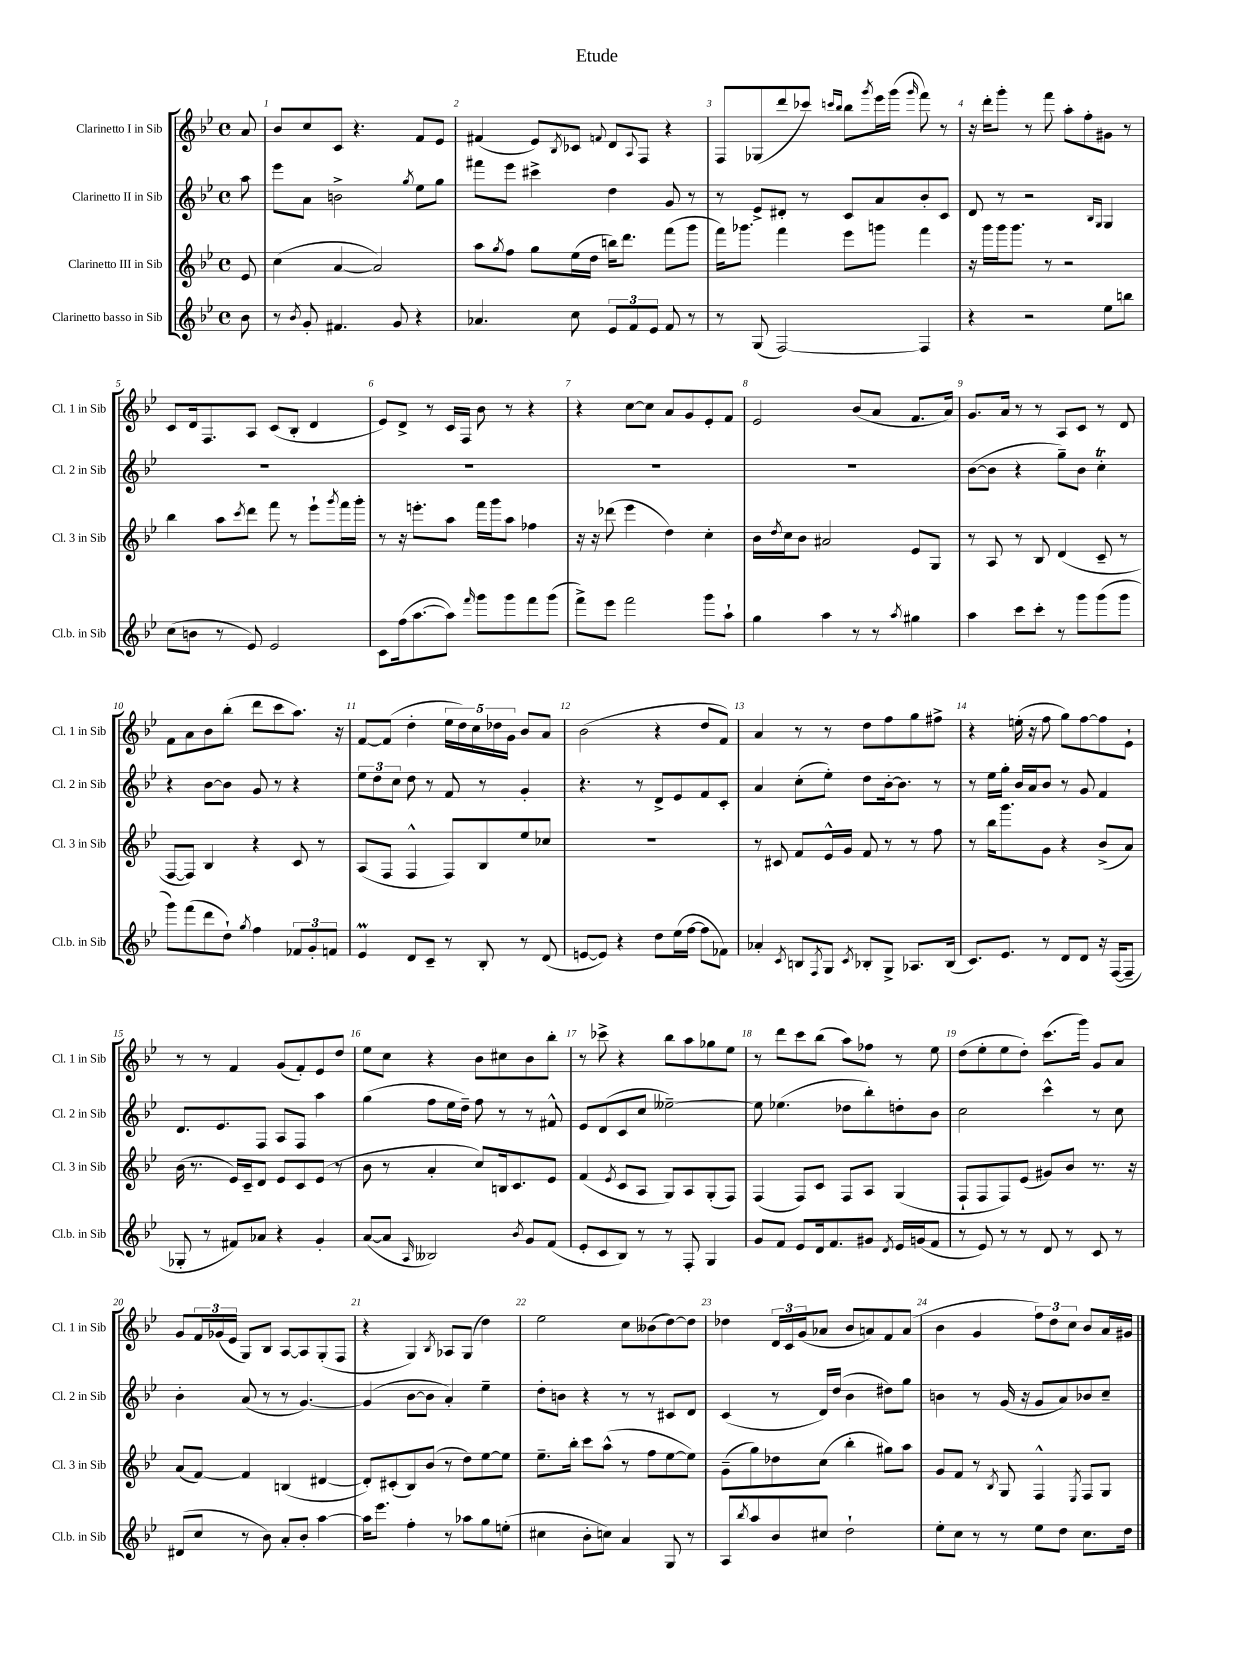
\header { title = "Etude" }
<<
\new StaffGroup <<
\new Staff = "s0" \with { instrumentName = "Clarinetto I in Sib" shortInstrumentName = "Cl. 1 in Sib" } {
    \clef treble \key bes \major \defaultTimeSignature \time 4/4 \partial 8
    a'8 |
    bes'8 c''8 c'8 r4. f'8 ees'8 |
    fis'4( ees'8) \acciaccatura { bes8 } ces'8 \appoggiatura { f'8 } d'8 \appoggiatura { a8 } f8 r4 |
    f8 ges8( d'''8 ces'''8) \grace { c'''16 bes''16 } bes''8 \acciaccatura { g'''8 } ees'''16 g'''16( \grace { g'''16 } f'''8) r8 |
    r16 d'''16-. g'''8-. r8 f'''8 a''8-. f''8-. gis'8 r8 |
    c'8 d'16 f8. a8 c'8( bes8-. d'4 |
    ees'8) d'8-> r8 c'16 f16 bes'8 r8 r4 |
    r4 c''8~ c''8 a'8 g'8 ees'8-. f'8 |
    ees'2 bes'8( a'8 f'8. a'16) |
    g'8. a'16 r8 r8 a8 c'8 r8 d'8 |
    f'8 a'8 bes'8 bes''8-.( d'''8 c'''8 a''8.) r16 |
    f'8~ f'8( d''4-. \tuplet 5/4 { ees''16 d''16) c''16 des''16 g'16 } bes'8 a'8 |
    bes'2( r4 d''8 f'8) |
    a'4 r8 r8 d''8 f''8 g''8 fis''8-> |
    r4 e''16-.( r16 f''8 g''8) f''8~ f''8 ees'8-! |
    r8 r8 f'4 g'8( f'8-.) ees'8 d''8 |
    ees''8 c''8 r4 bes'8 cis''8 bes'8 bes''8-. |
    r8 ces'''8-> r4 bes''8 a''8 ges''8 ees''8 |
    r8 d'''8 c'''8 bes''8( a''8) fes''8 r8 ees''8 |
    d''8( ees''8-. ees''8 d''8-.) c'''8.( g'''16) g'8 a'8 |
    g'8 \tuplet 3/2 { f'16 ges'16( ees'16 } g8) bes8 a8~ a8 g8-.( f8 |
    r4 g4) \acciaccatura { bes8 } aes8 g8( d''4) |
    ees''2 c''8 beses'8( d''8~) d''8 |
    des''4 \tuplet 3/2 { d'16 c'16 g'16( } aes'8 bes'8 a'8) f'8 a'8( |
    bes'4 g'4 \tuplet 3/2 { f''8) d''8 c''8 } bes'8 a'16 gis'16 \bar "|." |
}
\new Staff = "s1" \with { instrumentName = "Clarinetto II in Sib" shortInstrumentName = "Cl. 2 in Sib" } {
    \clef treble \key bes \major \defaultTimeSignature \time 4/4 \partial 8
    a''8 |
    ees'''8 a'8 b'2-> \acciaccatura { g''8 } ees''8 g''8 |
    fis'''8 ees'''8 cis'''4-> d''4 g'8 r8 |
    r8 ees'8-> dis'8-. r8 c'8 a'8 bes'8-. c'8 |
    d'8 r8 r2 \grace { bes16 g16 } g4 |
    R1 |
    R1 |
    R1 |
    R1 |
    bes'8~( bes'8 r4 g''8--) bes'8 c''4-.\trill |
    r4 bes'8~ bes'8 g'8 r8 r4 |
    \tuplet 3/2 { ees''8 d''8 c''8 } d''8 r8 f'8 r8 g'4-. |
    r4. r8 d'8-> ees'8 f'8 c'8-. |
    a'4 c''8-.( ees''8-.) d''8 bes'16~-. bes'8. r8 |
    r8 ees''16 g''16-. bes'16 a'16 bes'8 r8 g'8 f'4 |
    d'8. ees'8. f8 a8 f8 a''4 |
    g''4( f''8 ees''16 d''16--) f''8 r8 r8 fis'8-^ |
    ees'8 d'8( c'8 c''8 eeses''2~--) |
    eeses''8 ees''4.( des''8 bes''8-.) d''8-. bes'8 |
    c''2 c'''4-^ r8 c''8 |
    bes'4-. a'8( r8 r8 g'4.~) |
    g'4( bes'8~ bes'8 a'4-.) ees''4-- |
    d''8-. b'8 r4 r8 r8 cis'8 d'8 |
    c'4( r8 d'16) d''16( bes'4 dis''8) g''8 |
    b'4 r8 g'16( r16 g'8 a'8) bes'8 c''8-- \bar "|." |
}
\new Staff = "s2" \with { instrumentName = "Clarinetto III in Sib" shortInstrumentName = "Cl. 3 in Sib" } {
    \clef treble \key bes \major \defaultTimeSignature \time 4/4 \partial 8
    ees'8 |
    c''4( a'4~ a'2) |
    a''8 \acciaccatura { g''8 } f''8 g''8 ees''16( d''16 b''16) d'''8. f'''8( g'''8 |
    f'''16) ges'''8. f'''4 ees'''8 g'''8 f'''4 |
    r16 g'''16 g'''16 g'''8. r8 r2 |
    bes''4 a''8 \acciaccatura { c'''8 } d'''8 f'''8 r8 ees'''8-! \acciaccatura { g'''8 } f'''16 g'''16-. |
    r8 r16 e'''8.-. a''8 f'''16 g'''16 a''8 fes''4 |
    r16 r16 des'''8( ees'''4 d''4) c''4-. |
    bes'16 \acciaccatura { d''8 } c''16 bes'8 ais'2 ees'8 g8 |
    r8 a8 r8 bes8 d'4( c'8-- r8 |
    f8~ f8) bes4 r4 c'8 r8 |
    a8( f8 f4-^ f8) bes8 ees''8 ces''8 |
    R1 |
    r8 cis'8 f'8 ees'16-^ g'16 f'8 r8 r8 f''8 |
    r8 bes''16 g'''8. g'8 r4 bes'8->( a'8) |
    bes'16( r8. ees'16) c'16-- d'8 ees'8 c'8 ees'8( r8 |
    bes'8 r8 a'4-. c''8) b16 c'8. ees'8 |
    f'4( \acciaccatura { ees'8 } c'8 a8 g8) a8 g8-.( f8) |
    f4( f8) c'8 f8 a8 g4( |
    f8-! f8 f8) ees'8( gis'8) bes'8 r8. r16 |
    a'8( f'8~) f'4 b4( dis'4~ |
    dis'8-.) cis'8-.( bes8) bes'8( r8 d''8) ees''8~ ees''8 |
    ees''8.-- bes''16-. c'''8 a''8-^( r8 f''8 ees''8~ ees''8) |
    g'8--( g''8) des''8 c''8( bes''4-. gis''8) a''8 |
    g'8 f'8 r8 \acciaccatura { bes8 } g8 f4-^ \acciaccatura { ees8 } f8 g8 \bar "|." |
}
\new Staff = "s3" \with { instrumentName = "Clarinetto basso in Sib" shortInstrumentName = "Cl.b. in Sib" } {
    \clef treble \key bes \major \defaultTimeSignature \time 4/4 \partial 8
    bes'8 |
    r8 \acciaccatura { bes'8 } g'8-. fis'4. g'8 r4 |
    aes'4. c''8 \tuplet 3/2 { ees'8 f'8 ees'8 } f'8 r8 |
    r8 g8( f2~) f4 |
    r4 r2 ees''8 b''8 |
    c''8( b'8 r8 ees'8) ees'2 |
    c'8 f''16( a''8.~ a''8) \grace { f'''16 } g'''8 g'''8 f'''8 g'''8( |
    f'''8->) ees'''8 f'''2 g'''8 a''8-! |
    g''4 a''4 r8 r8 \acciaccatura { a''8 } gis''4 |
    a''4 c'''8 c'''8-. r8 g'''8 g'''8( g'''8 |
    g'''8) f'''8( d'''8 d''8-!) \acciaccatura { g''8 } f''4 \tuplet 3/2 { fes'8 g'8-. f'8 } |
    ees'4\prall d'8 c'8-- r8 bes8-. r8 d'8( |
    e'8~ e'8) r4 d''8 ees''16( f''16~ f''8 fes'8) |
    aes'4-. \acciaccatura { c'8 } b8 \acciaccatura { f8 } g8 \acciaccatura { c'8 } bes8-. g8-> aes8. bes16( |
    c'8.) ees'8. r8 d'8 d'8 r16 f16~( f8-- |
    ges8-. r8 fis'8) aes'8 r4 g'4-. |
    a'8~( a'8 \grace { a16 } beses2) \acciaccatura { bes'8 } g'8 f'8( |
    ees'8-. c'8 bes8) r8 r8 f8-. g4 |
    g'8 f'8 ees'8 d'16 f'8. gis'8 \acciaccatura { d'8 } ees'16 g'16( f'8 |
    r8 ees'8) r8 r8 d'8 r8 c'8 r8 |
    dis'8( c''8 r8 bes'8) a'8-. bes'8-. a''4~ |
    a''16 ees'''8. f''4-. r8 aes''8 g''8 e''8-.( |
    cis''4 bes'8-. c''8) a'4 g8 r8 |
    a8 \acciaccatura { bes''8 } a''8 bes'8 cis''8 d''2-! |
    ees''8-. c''8 r8 r8 ees''8 d''8 c''8. d''16 \bar "|." |
}
>>
>>
\layout { \context { \Score \override BarNumber.break-visibility = ##(#f #t #t) barNumberVisibility = #all-bar-numbers-visible } }
